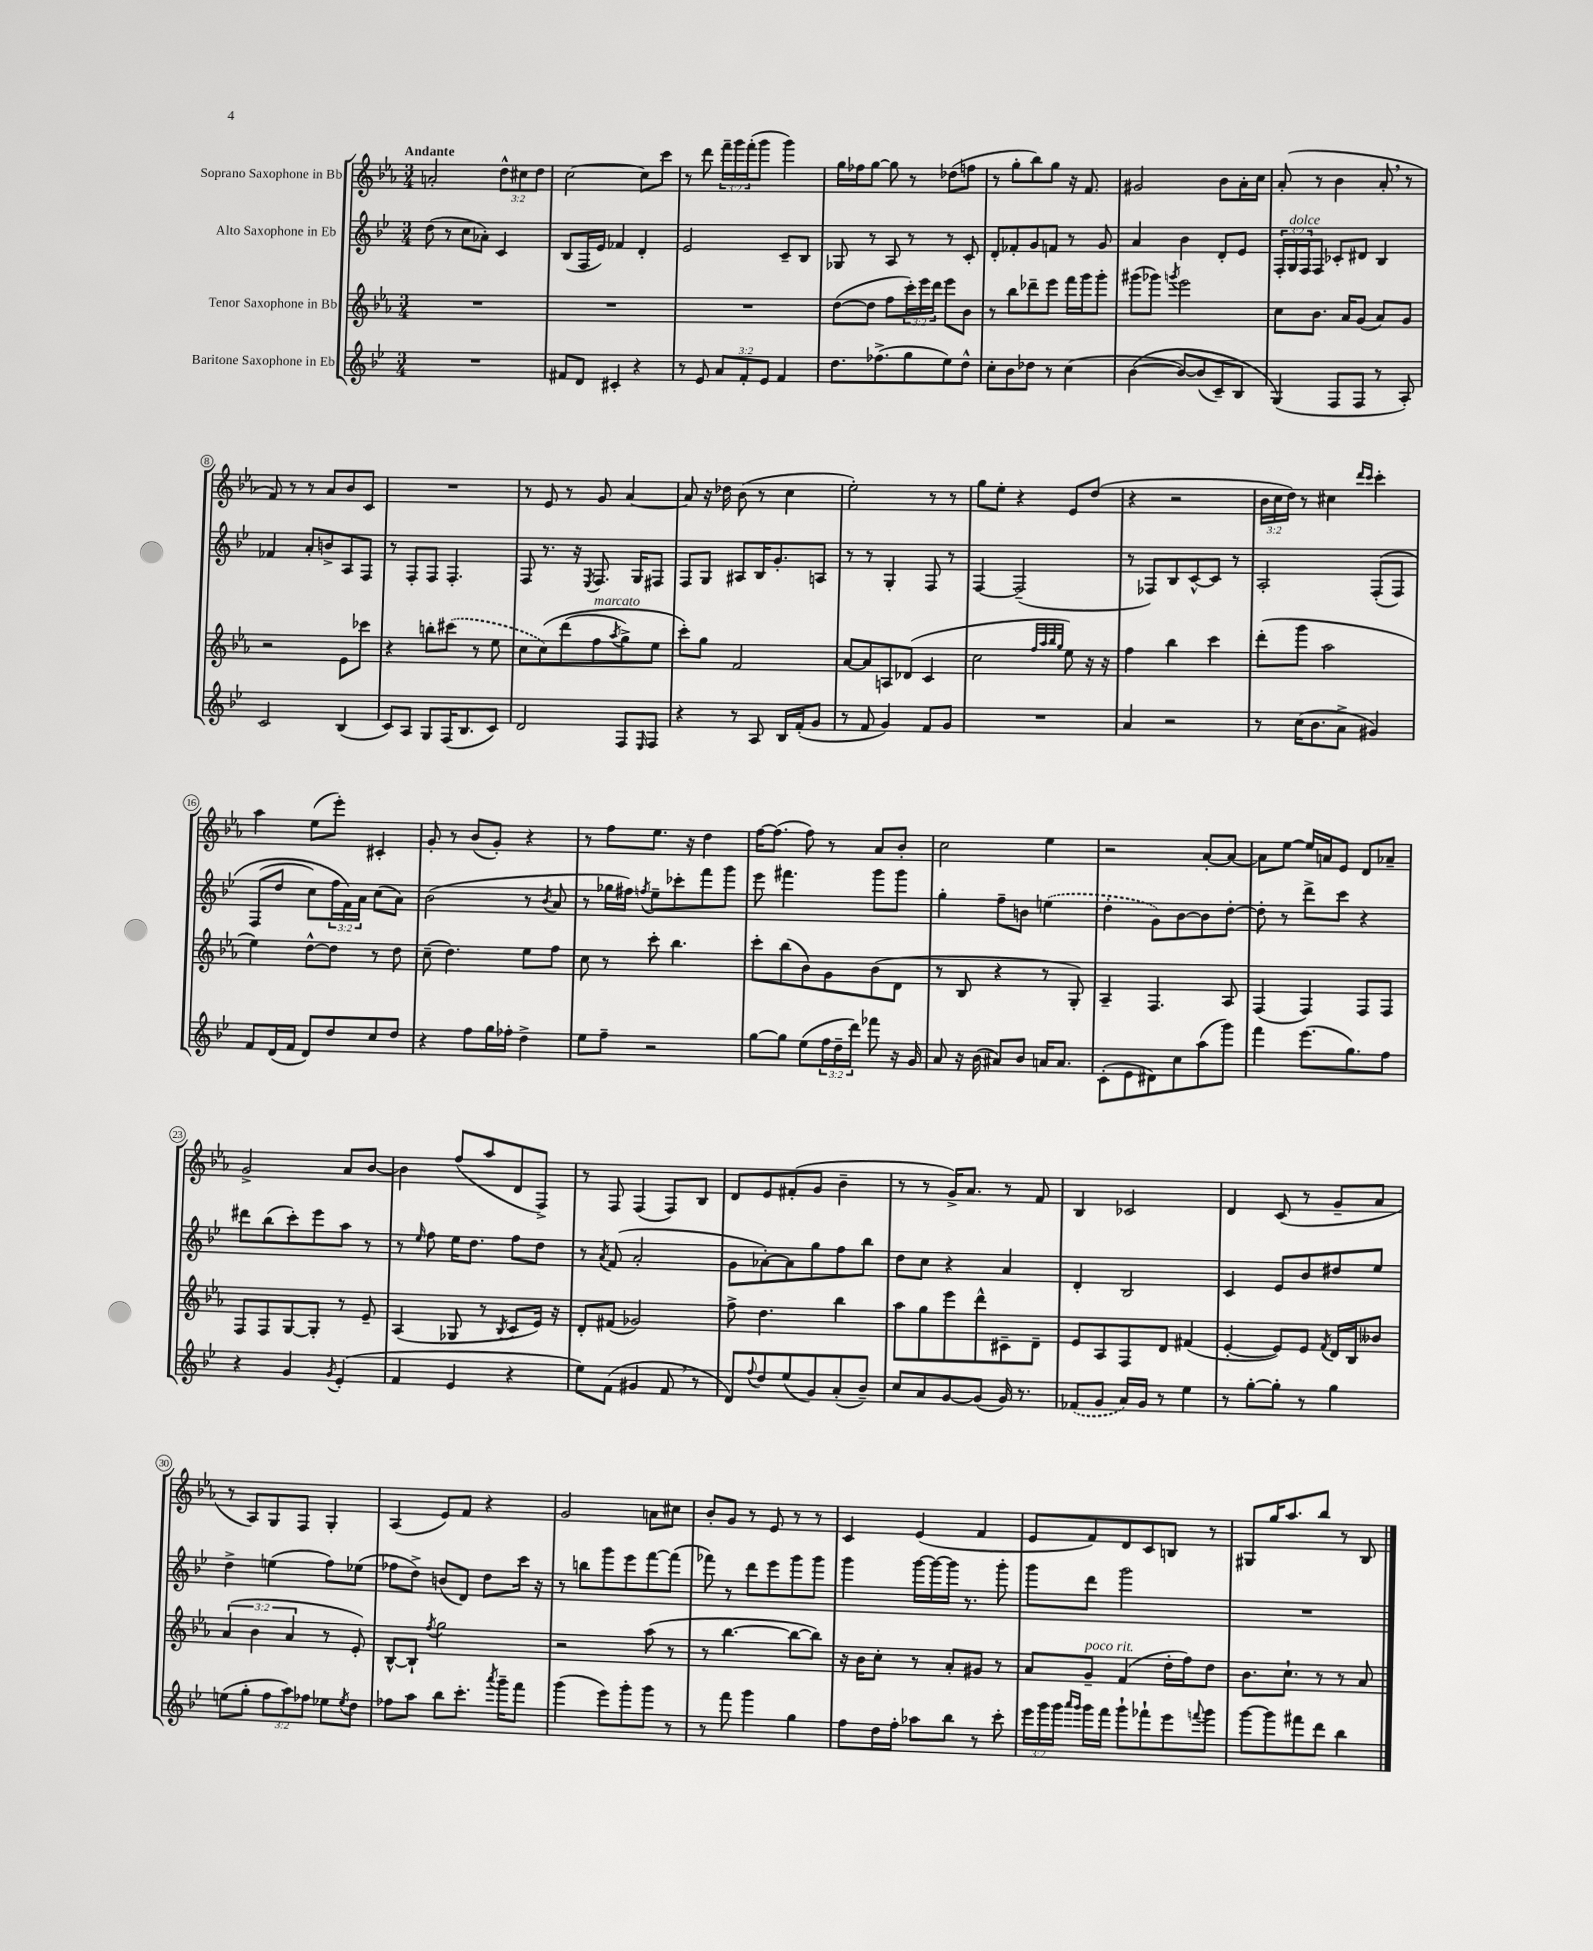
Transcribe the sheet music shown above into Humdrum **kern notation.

**kern	**kern	**kern	**kern
*staff4	*staff3	*staff2	*staff1
*clefG2	*clefG2	*clefG2	*clefG2
*k[b-e-]	*k[b-e-a-]	*k[b-e-]	*k[b-e-a-]
*M3/4	*M3/4	*M3/4	*M3/4
2.r	2.r	(8dd	2a'
.	.	8r	.
.	.	8cc	.
.	.	8a-')	.
.	.	4c	12dd^^
.	.	.	12cc#
.	.	.	12dd
=	=	=	=
8f#	2.r	(8B-	[2cc
8d	.	16F	.
.	.	16e-)	.
4c#'	.	4f-	.
4r	.	4d'	8cc]
.	.	.	8ccc
=	=	=	=
8r	2.r	2e-	8r
8e-	.	.	8ddd
12a	.	.	24fff~
.	.	.	24ggg
12f'	.	.	(24fff'
.	.	.	8ggg
12e-	.	.	.
4f	.	8c~	4ggg)
.	.	8B-	.
=	=	=	=
8.dd	([8dd	8G-	16gg
.	.	.	16ff-
.	8dd]	8r	[8gg
(8.ff-^	.	.	.
.	8ff	8A	8gg]
8gg	24ccc')	8r	8r
.	24eee-	.	.
.	24ddd	.	.
8ee-)	8eee-	8r	(8dd-
8dd^^	8b-	8c'	8ff
=	=	=	=
8cc'	8r	8d'	8r
8b-	8bb-	8f-'	8gg'
8dd-	8ddd-~	8g	8bb-)
8r	8eee-	8f	8gg
(4cc	16fff	8r	16r
.	16ggg	.	8.f
.	8ggg'	8g	.
=	=	=	=
&([4b-	(8ggg#	4a	2g#
.	8ggg-)	.	.
.	8qggg	.	.
8b-_)	2eee-	4b-	.
(8b-]	.	.	.
8c~)	.	8d'	8b-
8B-	.	8e-	16a-'
.	.	.	16cc
=	=	=	=
(4G&)	8cc	24F'	(8a-'
.	.	24G	.
.	.	24F	.
.	8.b-	8F	8r
8F	.	8c-'	4b-
.	16a-	.	.
8F	(8g	8d#	.
8r	8a-)	4B-	8a-'
8A')	8g	.	8r
=	=	=	=
2c	2r	4f-	8f)
.	.	.	8r
.	.	8a'	8r
.	.	8b^	8a-
(4B-	8e-	8A	8b-
.	8ccc-	8F	8c
=	=	=	=
8c)	4r	8r	2.r
8A	.	8F'	.
8G	8bb'	8F	.
(16F	(8ccc#	4.F'	.
8.B-	.	.	.
.	8r	.	.
8c)	8ee-	.	.
=	=	=	=
2d	8cc	8F	8r
.	&(8cc)	8.r	8e-
.	(8ddd	.	8r
.	.	16r	.
.	.	8qE-	.
.	8ff	8.F	8g
.	8qaa-	.	.
8F	8gg^)	.	[4a-
.	.	16G	.
16qqE-	.	.	.
8F	8ee-	8F#	.
=	=	=	=
4r	8ccc'&)	8F	8a-]
.	8gg	8G	16r
.	.	.	16dd-
8r	2f	8A#	(8b-
8A	.	16B-	8r
.	.	8.g'	.
16B-	.	.	4cc
(16f'	.	.	.
8g	.	8A	.
=	=	=	=
8r	[8a-	8r	2ee-')
8f	8a-]	8r	.
4g)	8A	4G'	.
.	(8d-	.	.
8f	4c	8F	8r
8g	.	8r	8r
=	=	=	=
2.r	2cc	[4F	8gg
.	.	.	8ee-'
.	.	(2F~]	4r
.	32qqff	.	.
.	32qqaa-	.	.
.	32qqbb-	.	.
.	32qqgg	.	.
.	8ee-)	.	8e-
.	16r	.	(8dd
.	16r	.	.
=	=	=	=
4a	4ff	8r	4r
.	.	8F-)	.
2r	4bb-	8B-	2r
.	.	[8c^^	.
.	4ccc	8c]	.
.	.	8r	.
=	=	=	=
8r	(8ddd'	2A'	24b-
.	.	.	24cc
.	.	.	24dd)
(16cc	8ggg	.	8r
8.b-	.	.	.
.	2aa-	.	4cc#
8a^	.	.	.
.	.	.	16qqddd
.	.	.	16qqccc
4g#)	.	&((8F'	4ccc'
.	.	8F)	.
=	=	=	=
8f	4ee-)	(8F	4aa-
(16d	.	8dd	.
16f	.	.	.
8d)	[8dd^^	8cc)	(8ee-
8dd	8dd]	24ff	8eee-')
.	.	24f&)	.
.	.	24a	.
8cc	8r	(8cc	4c#'
8dd	8dd	8a)	.
=	=	=	=
4r	(8cc~	(2b-	8g'
.	4.dd)	.	8r
8ff	.	.	(8b-
16gg	.	.	8g')
16ff-'	.	.	.
4dd^	8ee-	8r	4r
.	.	8qb-	.
.	8ff	8a	.
=	=	=	=
8ee-	8cc	8r	8r
8ff~	8r	16gg-	8ff
.	.	16ff#)	.
.	.	8qff	.
2r	8ccc'	8ee-~	8.ee-
.	4.bb-	8ccc-'	.
.	.	.	16r
.	.	8fff	4dd
.	.	8ggg	.
=	=	=	=
[8gg	8ccc'	8eee-	[16ff
.	.	.	(8.ff]
8gg]	(8bb-	4.fff#	.
(8ee-	8b-)	.	8ff)
24ff	8g	.	8r
24dd~	.	.	.
24ddd)	.	.	.
8fff-	(8b-	8ggg	8a-
16r	8d	8ggg	8b-'
16g	.	.	.
=	=	=	=
8a	8r	4gg'	2cc
16r	8B-	.	.
(16b-	.	.	.
8a#)	4r	8ff~	.
8b-	.	8b	.
16a	8r	(4ee	4ee-
8.a	.	.	.
.	8G')	.	.
=	=	=	=
(8c'	4A-~	4dd'	2r
8e-	.	.	.
8d#)	4.F	8g)	.
8cc	.	[8b-	.
(8aa	.	8b-]	[8a-'
8ggg)	8A-	[8dd'	8a-_
=	=	=	=
4fff	(4F	8dd']	8a-]
.	.	8r	[8ee-
(8.eee-	4F)	8ddd^	16ee-]
.	.	.	16a
.	.	8ccc	8e-
8.gg)	.	.	.
.	8F	4r	8d
8ff	8F	.	8a-~
=	=	=	=
4r	8F	8ddd#	2g^
.	8F	(8bb-	.
4g	[8G	8ccc')	.
.	8G']	8eee-	.
8qg	.	.	.
(4e-'	8r	8aa	8a-
.	8e-~	8r	[8b-
=	=	=	=
4f	(4A-	8r	4b-]
.	.	16qqee-	.
.	.	8ff	.
4e-	8G-	16ee-	(8ff
.	.	8.dd	.
.	8r	.	8aa-
.	8qB-	.	.
4r	8c	8ff	8d
.	16e-)	8dd	8F^)
.	16r	.	.
=	=	=	=
8ee-)	8d'	8r	8r
.	.	8qa	.
(8f	(8f#	(8f	8F
4g#	2g-)	2a'	(4F
8f	.	.	8F)
8r	.	.	8B-
=	=	=	=
8d)	8ff^	8g	8d
8qqff	.	.	.
8dd	4.dd	[8a-')	8e-
(8ee-	.	8a-]	(8f#'
8g)	.	8gg	8g
(8a'	4bb-	8ff	4b-~
8b-~)	.	8bb-	.
=	=	=	=
8cc	8aa-	8dd	8r
8a	8gg	8cc	8r
[8g	8eee-	4r	16g^)
.	.	.	8.a-
(8g]	8ddd^^	.	.
16g)	8c#~	4a	8r
8.r	.	.	.
.	8d~	.	8f
=	=	=	=
(8f-	8e-	4d'	4B-
8g	8A-	.	.
16a)	8F	2B-	2c-
16g	.	.	.
8r	8d	.	.
4ee-	(4f#	.	.
=	=	=	=
8r	[4e-'	4c	4d
[8gg'	.	.	.
8gg']	8e-])	8e-	(8c
8r	8e-	8b-	8r
.	8qf	.	.
4gg	16d	8dd#	8g~
.	16B-	.	.
.	8b--	8ee-	8a-
=	=	=	=
(8ee	(6a-	4dd^	8r
8gg'	.	.	8A-)
.	6b-	.	.
12ff	.	(4ee	8G
12aa)	6a-	.	.
.	.	.	8F
12ff-	.	.	.
8ee-	8r	8ff)	4G'
8qee-	.	.	.
8dd	8e-')	(8ee-	.
=	=	=	=
8ff-	[8B-^^	8ff-	(4A-
8aa	8B-`]	8dd^)	.
.	8qff	.	.
8bb-	2gg	(8b	8e-)
8.ccc'	.	8d)	8f
.	.	8dd	4r
8qaaa	.	.	.
16ggg~	.	.	.
8fff	.	16ccc	.
.	.	16r	.
=	=	=	=
(4ggg	2r	8r	2g
.	.	8bb	.
8eee-)	.	8ggg	.
8ggg'	.	8eee-	.
8ggg	(8aa-	[8fff	8a
8r	8r	(8fff]	8cc#
=	=	=	=
8r	8r	8fff-)	8b-'
8fff	[4.bb-	8r	8g
4ggg	.	8ddd	8r
.	.	8eee-	8e-
4gg	8bb-_	8ggg	8r
.	8bb-])	8ggg	8r
=	=	=	=
8ff	16r	4ggg	4c
.	16b-	.	.
16dd	8cc'	.	.
16ff'	.	.	.
8aa-	8r	[16ggg	(4e-
.	.	16ggg_	.
8bb-	8a-'	16ggg]	.
.	.	8.r	.
8r	8g#	.	4f
8ccc'	8r	8ggg'	.
=	=	=	=
24eee-	8a-	8ggg	8e-
24ggg	.	.	.
24ggg	.	.	.
16qqaaa	.	.	.
16qqggg	.	.	.
16ggg	8g~	8ddd	8f)
16fff	.	.	.
8ggg`	(4f	2ggg	8d
8fff-`	.	.	8c
8eee-	16dd'	.	8B
.	16ff)	.	.
8qqfff	.	.	.
8ggg	8dd	.	8r
=	=	=	=
[8ggg	8.b-	2.r	8G#
8ggg]	.	.	16gg
.	8.cc`	.	8.aa-
8fff#	.	.	.
8ddd	8r	.	8bb-
4bb-	8r	.	8r
.	8a-	.	8B-
==	==	==	==
*-	*-	*-	*-
